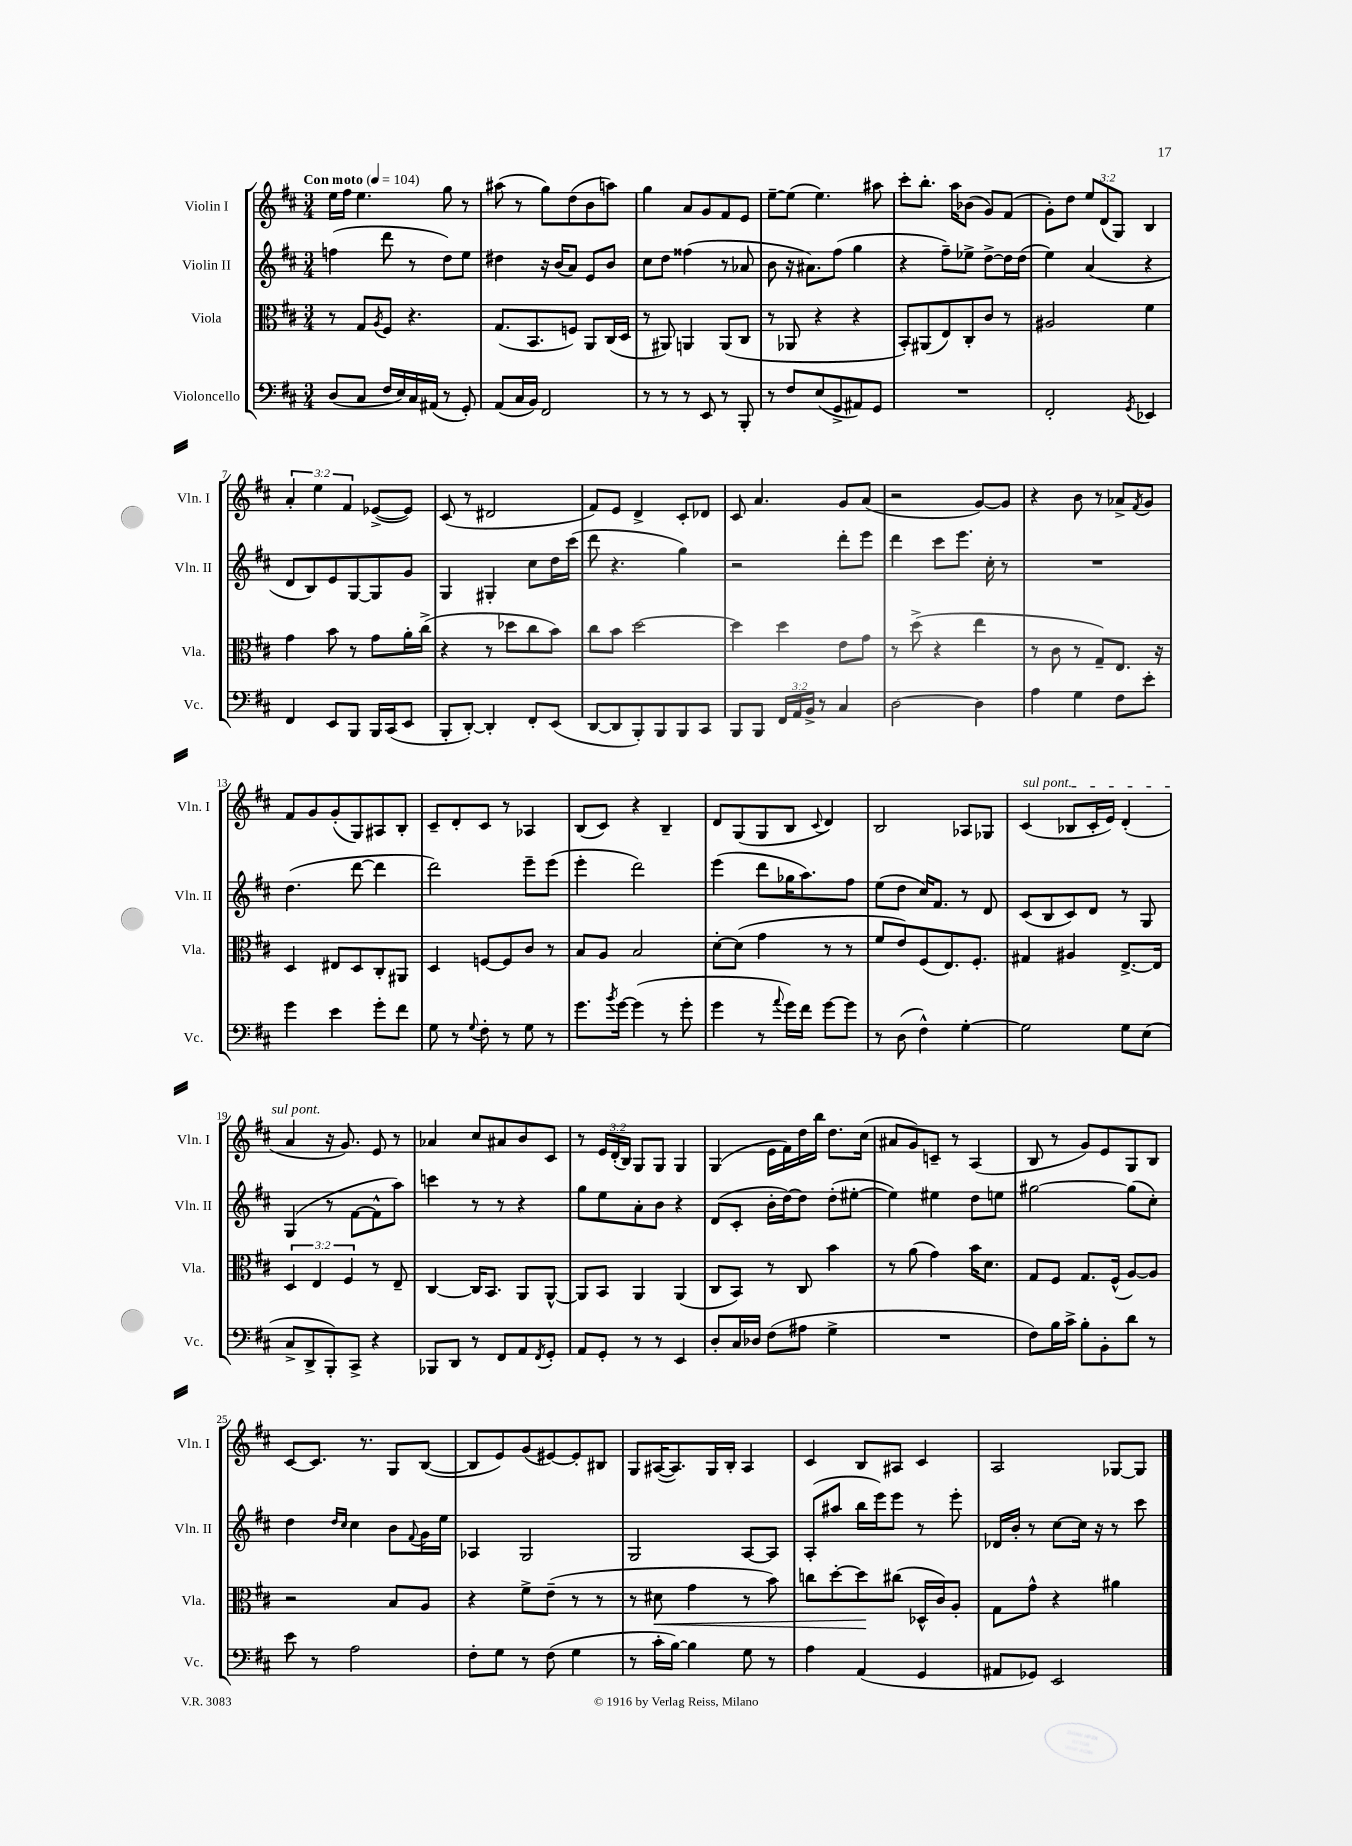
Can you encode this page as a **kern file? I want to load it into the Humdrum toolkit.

**kern	**kern	**dynam	**kern	**kern
*part4	*part3	*part3	*part2	*part1
*staff4	*staff3	*staff3	*staff2	*staff1
*I"Violoncello	*I"Viola	*	*I"Violin II	*I"Violin I
*I'Vc.	*I'Vla.	*	*I'Vln. II	*I'Vln. I
*clefF4	*clefC3	*	*clefG2	*clefG2
*k[f#c#]	*k[f#c#]	*	*k[f#c#]	*k[f#c#]
*M3/4	*M3/4	*	*M3/4	*M3/4
*MM104	*MM104	*	*MM104	*MM104
=1	=1	=1	=1	=1
!	!	!	!	!LO:TX:a:B:t=Con moto
(8D/L	8r	.	(4ffn\	16ee\LL
.	.	.	.	16ff#\JJ
8C#/J	8G/L	.	.	4.ee\
.	8qA/	.	.	.
16F#/LL	8F#/J	.	8ddd\	.
16E/)	.	.	.	.
16C#/	4.r	.	8r	.
(16AA#X/JJ	.	.	.	.
8r	.	.	8dd\L)	8gg\
8GG'/)	.	.	8ee\J	8r
=2	=2	=2	=2	=2
(8AA/L	(8.G/L	.	4dd#X\	(8aa#X\
16C#/L	.	.	.	8r
16BB/JJ)	8.BB/	.	.	.
2FF#/	.	.	16r	8gg\L)
.	.	.	(16b/KL	.
.	8Fn/J)	.	8a/J)	(8dd\
.	8AA/L	.	8e/L	8b\
.	(16C#/L	.	8b/J	8aan\J)
.	16D/JJ	.	.	.
=3	=3	=3	=3	=3
8r	8r	.	8cc#\L	4gg\
8r	8AA#X/)	.	8dd\J	.
8r	4AAn/	.	(4ff##X\	8a/L
8EE/	.	.	.	8g/
8r	(8AA/L	.	8r	8f#/
8BBB'/	8C#/J	.	8a-X/	8e/J
=4	=4	=4	=4	=4
8r	8r	.	8b\	[8ee~\L
8F#/L	8AA-X/	.	16r	(8ee\J]
.	.	.	8.a#X\L)	.
(8E/	4r	.	.	4.ee\)
8GG^/	.	.	(8ff#\J	.
8AA#X/)	4r	.	4gg\	.
8GG/J	.	.	.	8aa#X\
=5	=5	=5	=5	=5
2.r	8BB'/L)	.	4r	8ccc#'\L
.	(8AA#X/	.	.	8.bb'\J
.	8E/)	.	8ff#~\L)	.
.	.	.	.	16aa\KL
.	8C#'/	.	8ee-X^\J	(8b-X\J
.	8c#/J	.	[8dd^\L	8g/L)
.	8r	.	16dd\L]	(8f#/J
.	.	.	(16dd\JJ	.
=6	=6	=6	=6	=6
2FF#'/	2A#X/	.	4ee\)	8g'\L)
.	.	.	.	8dd\J
.	.	.	(4a/	12ee/L
.	.	.	.	(12d/
.	.	.	.	12G/J)
8qGG/	.	.	.	.
4EE-X/	4f#\	.	4r	4B/
!!LO:LB:g=z
=7	=7	=7	=7	=7
4FF#/	4g\	.	8d/L	6a'/
.	.	.	8B/)	.
.	.	.	.	6ee\
8EE/L	8b\	.	8e/	.
.	.	.	.	6f#/
8BBB/J	8r	.	[8G/	.
16BBB/LL	8g\L	.	8G/]	([8e-X^/L
(16CC#/J	.	.	.	.
8EE/J	16a'\L	.	8g/J	8e-/J])
.	(16cc#^\JJ	.	.	.
=8	=8	=8	=8	=8
8BBB'/L	4r	.	4G/	(8c#/
[8DD'/J)	.	.	.	8r
4DD'/]	8r	.	4G#X'/	2d#X/
.	8dd-X\L	.	.	.
8FF#'/L	8cc#\	.	8cc#\L	.
(8EE/J	8b\J)	.	16dd\L	.
.	.	.	(16ccc#\JJ	.
=9	=9	=9	=9	=9
[8DD/L	8cc#\L	.	8ddd\	8f#/L)
8DD/]	8b\J	.	4.r	8e/J
8BBB'/)	[2dd\	.	.	4d^/
8BBB/	.	.	.	.
8BBB/	.	.	4gg\)	8c#'/L
8CC#/J	.	.	.	8d-X/J
=10	=10	=10	=10	=10
8BBB/L	4dd\]	.	2r	8c#/
8BBB/J	.	.	.	4.a/
24FF#/LL	4dd\	.	.	.
24AA/	.	.	.	.
24BB^/JJ	.	.	.	.
8r	.	.	.	.
4C#/	8e\L	.	8ddd'\L	8g/L
.	8g\J	.	8eee\J	(8a/J
=11	=11	=11	=11	=11
[2D\	8r	.	4ddd\	2r
.	(8dd^\	.	.	.
.	4r	.	8ccc#\L	.
.	.	.	8.eee\J	.
4D\]	4ee\	.	.	[8g/L)
.	.	.	16cc#'\	.
.	.	.	8r	8g/J]
=12	=12	=12	=12	=12
4A\	8r	.	2.r	4r
.	8c#\	.	.	.
4G\	8r	.	.	8b\
.	8G~/L)	.	.	8r
8F#\L	8.E/J	.	.	8a-X^/L
.	.	.	.	8qf#/
8e'\J	.	.	.	8g/J
.	16r	.	.	.
!!LO:LB:g=z
=13	=13	=13	=13	=13
4g\	4D/	.	(4.dd\	8f#/L
.	.	.	.	8g/
4e\	8E#X/L	.	.	(8g'/
.	8D/	.	[8ddd\	8G/)
8g'\L	8C#'/	.	4ddd\]	8A#X/
8f#\J	8AA#X/J	.	.	8B'/J
=14	=14	=14	=14	=14
8G\	4D/	.	2ddd\)	8c#~/L
8r	.	.	.	8d'/
8qqG/	.	.	.	.
8F#'\	[8Fn/L	.	.	8c#/J
8r	8F/]	.	.	8r
8G\	8c#/J	.	8eee~\L	4A-X/
8r	8r	.	(8eee\J	.
=15	=15	=15	=15	=15
8.g\L	8B/L	.	4eee'\	(8B/L
.	8A/J	.	.	8c#/J)
8qb/	.	.	.	.
[16g\Jk	.	.	.	.
(4g\]	2B/	.	2ddd\)	4r
8r	.	.	.	4B~/
8g'\	.	.	.	.
=16	=16	=16	=16	=16
4g\	[8d'\L	.	(4eee\	8d/L
.	(8d\J]	.	.	(8G/
8r	4g\	.	8ddd\L	8G/
8qqa/	.	.	.	.
16g\LL)	.	.	16gg-X\K	8B/J
16f#\JJ	.	.	8.aa\)	.
.	.	.	.	8qqc#/
[8g\L	8r	.	.	4d/)
8g\J]	8r	.	8ff#\J	.
=17	=17	=17	=17	=17
8r	8f#/L	.	(8ee\L	2B/
(8D\	8e/)	.	8dd\J	.
4F#^^\)	(8F#/	.	16cc#/KL)	.
.	.	.	8.f#/J	.
.	8.E/)	.	.	.
[4G'\	.	.	8r	8A-X/L
.	8.F#'/J	.	.	.
.	.	.	8d/	8G-X/J
=18	=18	=18	=18	=18
!	!	!	!	!LO:TX:a:i:t=sul pont.
2G\]	4G#X/	.	(8c#/L	(4c#/
.	.	.	8B/	.
.	4A#X/	.	8c#/)	8B-X/L
.	.	.	8d/J	16c#'/L
.	.	.	.	16e/JJ)
8G\L	[8.E^/L	.	8r	(4d'/
(8E\J	.	.	8G/	.
.	16E/Jk]	.	.	.
!!LO:LB:g=z
=19	=19	=19	=19	=19
8C#^/L	6D/	.	(4G/	4a/
8DD^/	.	.	.	.
.	6E/	.	.	.
8BBB'/)	.	.	8r	16r
.	.	.	.	8.g/)
.	6F#/	.	.	.
8CC#^/J	.	.	[8f#\L	.
4r	8r	.	8f#^^\]	8e/
.	8E~/	.	8aa\J)	8r
=20	=20	=20	=20	=20
8BBB-X/L	[4C#/	.	4cccn\	4a-X/
8DD/J	.	.	.	.
8r	16C#/KL]	.	8r	8cc#/L
.	8.BB/J	.	.	.
8FF#/L	.	.	8r	8a#X/
8AA/	8AA/L	.	4r	8b/
8qFF#/	.	.	.	.
8GG'/J	[8AA^^/J	.	.	8c#/J
=21	=21	=21	=21	=21
8AA/L	8AA/L]	.	8gg\L	8r
8GG'/J	8BB/J	.	8ee\	24e/LL
.	.	.	.	(24d'/
.	.	.	.	24B/JJ)
8r	4AA/	.	8a'\	8G/L
8r	.	.	8b\J	8G/J
4EE/	(4AA/	.	4r	4G/
=22	=22	=22	=22	=22
8D'/L	8C#/L	.	(8d/L	(4G/
16C#/L	8BB/J)	.	8c#'/J	.
16D-X/JJ	.	.	.	.
(8F#\L	8r	.	16b'\LL	16e\LL
.	.	.	[16dd\J)	16f#\)
8A#X\J	8C#/	.	8dd\J]	16dd\
.	.	.	.	16bb\JJ
4G^\	4b\	.	(8dd'\L	8.dd\L
.	.	.	[8ee#X'\J	.
.	.	.	.	(16cc#\Jk
=23	=23	=23	=23	=23
2.r	8r	.	4ee#\])	8a#X/L
.	(8a\	.	.	8g/)
.	4g\)	.	4ee#X\	8cn~/J
.	.	.	.	8r
.	16b\KL	.	8dd\L	(4A/
.	8.d\J	.	.	.
.	.	.	8een\J	.
=24	=24	=24	=24	=24
8F#\L)	8G/L	.	[2gg#X\	8B/
16B\L	8F#/J	.	.	8r
16c#^\JJ	.	.	.	.
8B'\L	8.G/L	.	.	8g/L)
8BB'\	.	.	.	8e/
.	(16F#^^/Jk	.	.	.
8d\J	[8A/L)	.	(8gg#\L]	8G/
8r	8A/J]	.	8cc#'\J)	8B/J
!!LO:LB:g=z
=25	=25	=25	=25	=25
8e\	2r	.	4dd\	[8c#/L
8r	.	.	.	8.c#/J]
.	.	.	16qqdd/LL	.
.	.	.	16qqcc#/JJ	.
2A\	.	.	4cc#\	.
.	.	.	.	8.r
.	8B/L	.	8b\L	8G/L
.	.	.	8qqf#/	.
.	8A/J	.	16g\L	([8B/J
.	.	.	16ee\JJ	.
=26	=26	=26	=26	=26
8F#'\L	4r	.	4A-X/	8B/L]
8G\J	.	.	.	8e/)
8r	8f#^\L	.	2G/	(8g/
(8F#\	(8e~\J	.	.	[8e#X/)
4G\	8r	.	.	8e#'/]
.	8r	.	.	8B#X/J
=27	=27	=27	=27	=27
8r	8r	.	2G/	8G/L
!	!	!LO:HP:b	!	!
16c#'\LL	8d#X\	<	.	([16A#X/K
[16B\JJ)	.	.	.	8.A#/])
4B\]	4g\	.	.	.
.	.	.	.	16G/L
.	.	.	.	16B'/JJ
8G\	8r	.	[8A/L	4A#/
8r	8b\)	.	8A/J]	.
=28	=28	=28	=28	=28
4A\	8ccn\L	.	(8A'/L	4c#/
.	[8dd'\	.	8aa#X/J	.
(4AA/	8dd\]	.	16bb\LL	8B/L
.	.	.	16eee\J)	.
.	(8cc#X\J	[	8eee\J	8A#X/J
4GG/	16D-X^^/LL	.	8r	4c#/
.	16c#/J)	.	.	.
.	8A'/J	.	8eee'\	.
=29	=29	=29	=29	=29
8AA#X/L	8G\L	.	16d-X/LL	2A/
.	.	.	16b'/JJ	.
8GG-X/J)	8g^^\J	.	8r	.
2EE/	4r	.	[8cc#\L	.
.	.	.	16cc#\Jk]	.
.	.	.	16r	.
.	4a#X\	.	8r	[8G-X/L
.	.	.	8ccc#\	8G-/J]
==	==	==	==	==
*-	*-	*-	*-	*-
